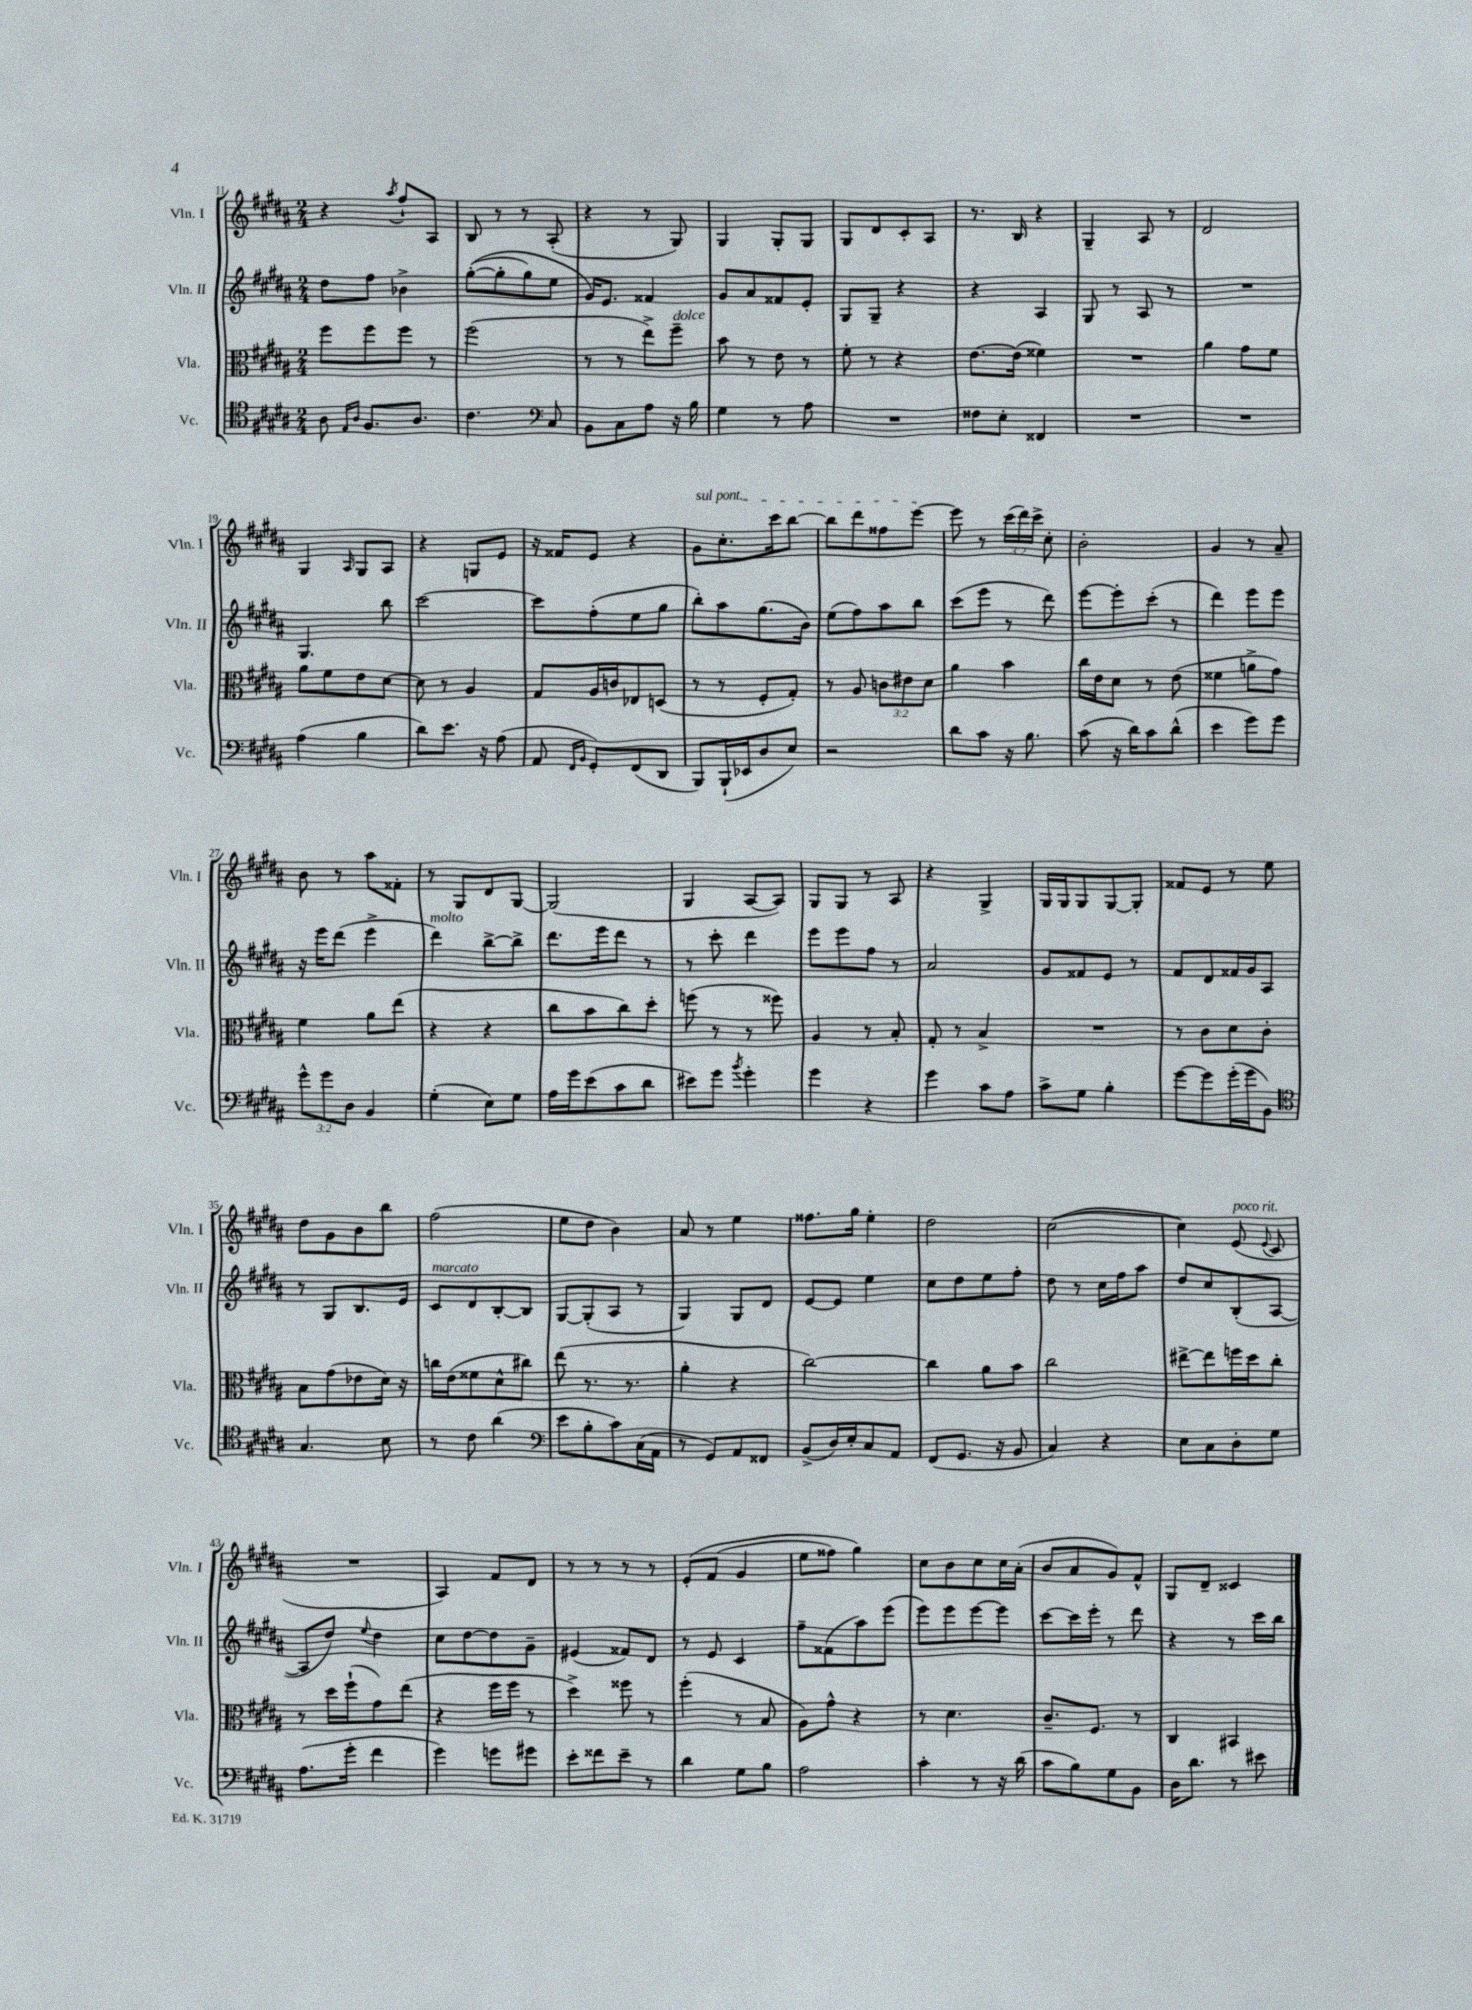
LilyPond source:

<<
\new StaffGroup <<
\new Staff = "s0" \with { instrumentName = "Vln. I" shortInstrumentName = "Vln. I" } {
    \clef treble \key b \major \numericTimeSignature \time 2/4 \override Staff.TupletNumber.text = #tuplet-number::calc-fraction-text
    \autoBeamOff r4 \acciaccatura { ais''8 } fis''8[-! ais8] |
    b8 r8 r8 ais8-.( |
    r4 r8 gis8) |
    gis4 gis8[-. gis8] |
    gis8[ dis'8 cis'8-. ais8] |
    r8. b16 r4 |
    gis4-- ais8 r8 |
    dis'2 |
    gis4 \grace { ais16 } gis8[ ais8] |
    r4 g8[ e'8] |
    r16 fisis'16[ e'8] r4 |
    \once \override TextSpanner.bound-details.left.text = \markup { \italic "sul pont." } gis'8[\startTextSpan cis''8.-. cis'''16 b''8]~ |
    b''8[ dis'''8 fisis''8 e'''8]~\stopTextSpan |
    e'''8 r8 \tuplet 3/2 { cis'''16[( dis'''16) cis'''16]-> } cis''8-. |
    b'2-. |
    gis'4 r8 ais'8-- |
    b'8 r8 ais''8[ fisis'8]-. |
    r8 gis8[ dis'8 gis8]~ |
    gis2( |
    gis4 ais8[~ ais8]) |
    gis8[ gis8] r8 ais8 |
    r4 gis4-> |
    gis16[ gis16 gis8 gis8~ gis8]-. |
    fisis'8[ e'8] r8 e''8 |
    dis''8[ gis'8 b'8 b''8] |
    fis''2( |
    e''8[ dis''8] b'4) |
    ais'8 r8 e''4 |
    fisis''8.[ gis''16] e''4-. |
    dis''2 |
    cis''2~( |
    cis''4) e'8^\markup { \italic "poco rit." }( \appoggiatura { e'8 } cis'8 |
    R2 |
    ais4) fis'8[ dis'8] |
    r8 r8 r8 r8 |
    e'8[-.\( fis'8]( gis'4 |
    e''8[ fisis''8]) gis''4\) |
    cis''8[ b'8 cis''8 cis''16 ais'16]-.( |
    b'8[ ais'8 gis'8) fis'8]-^ |
    gis8[ dis'8]-- cisis'4 \bar "|." |
}
\new Staff = "s1" \with { instrumentName = "Vln. II" shortInstrumentName = "Vln. II" } {
    \clef treble \key b \major \numericTimeSignature \time 2/4
    \autoBeamOff dis''8[ fis''8] bes'4-> |
    gis''8[~-.(\( gis''8-. gis''8) e''8] |
    gis'16[\) e'8.] fisis'4 |
    gis'8[ ais'8 fisis'8 e'8]-. |
    gis8[ gis8]-- r4 |
    r4 ais4 |
    gis8 r8 ais8 r8 |
    R2 |
    gis4. b''8 |
    cis'''2~ |
    cis'''8[ fis''8-.( e''8 gis''8] |
    b''8[-.) ais''8 gis''8.( b'16]) |
    e''8[( fis''8) ais''8 b''8] |
    cis'''8[( e'''8] r8 dis'''8) |
    e'''8[~ e'''8-. cis'''8]-.( r8 |
    dis'''4) e'''8[ e'''8] |
    r16 e'''16[ dis'''8]( e'''4-> |
    dis'''4^\markup { \italic "molto" }) b''8[~-> b''8]-> |
    dis'''8.[ e'''16 dis'''8] r8 |
    r8 cis'''8-. dis'''4 |
    e'''8[ e'''8 fis''8] r8 |
    ais'2 |
    gis'8[ fisis'8 e'8] r8 |
    fis'8[ dis'8 fisis'16 gis'16 ais8] |
    r8 gis8[ b8. e'16] |
    cis'8[^\markup { \italic "marcato" } dis'8 b8~-. b8] |
    gis8[~ gis8-.( ais8] r8 |
    gis4) gis8[ dis'8] |
    e'8[~ e'8] e''4 |
    cis''8[ dis''8 e''8 fis''8]-. |
    dis''8 r8 cis''16[ fis''16 ais''8] |
    dis''8[ cis''8 b8-.( ais8]~ |
    ais8[ dis''8]) \appoggiatura { e''8 } dis''4 |
    cis''8[ dis''8~ dis''8 gis'8]-- |
    eis'4( fisis'8[) dis'8] |
    r8 e'8 cis'4 |
    fis''8[-- fisis'8( ais''8) e'''8]( |
    e'''8[) e'''8 e'''8~ e'''8] |
    cis'''8[~ cis'''16 e'''16]-. r8 dis'''8 |
    r4 r8 cis'''16[ b''16] \bar "|." |
}
\new Staff = "s2" \with { instrumentName = "Vla." shortInstrumentName = "Vla." } {
    \clef alto \key b \major \numericTimeSignature \time 2/4 \override Staff.TupletNumber.text = #tuplet-number::calc-fraction-text
    \autoBeamOff fis''8[ fis''8 fis''8] r8 |
    fis''2( |
    r8 r8 e''8[->) fis''8]--^\markup { \italic "dolce" } |
    b'8 r8 e'8 r8 |
    fis'8-. r8 r4 |
    e'8.[~ e'16]( fisis'4) |
    R2 |
    ais'4 gis'8[ fis'8] |
    ais'8[ fis'8 e'8 dis'8]~ |
    dis'8 r8 ais4 |
    gis8[ ais16 c'16 ees8 d8]( |
    r8 r8 fis8[-. gis8]-.) |
    r8 ais8 \tuplet 3/2 { c'8[ eis'8 dis'8] } |
    ais'4 b'4 |
    cis''16[ e'16 dis'8] r8 e'8( |
    fisis'4 a'8[-> gis'8]) |
    fis'4 ais'8[ e''8]( |
    r4 r4 |
    cis''8[ b'8 cis''8) dis''8]-. |
    f''8( r8 r8 fisis''8) |
    ais4 r8 b8-. |
    gis8-. r8 b4-> |
    R2 |
    r8 cis'8[ dis'8 cis'8]-. |
    b8[ gis'8( ees'8 dis'16]) r16 |
    c''16[ e'16( fisis'8 dis'8-^ cis''8]) |
    e''8( r8. r8. |
    ais'4-. r4 |
    cis''2~) |
    cis''4 ais'8[ b'8] |
    cis''2 |
    eis''8[~-> eis''8 f''16 dis''16 cis''8]-. |
    r8 dis''16[ fis''16-!( gis'8) e''8]( |
    r4 fis''16[ fis''16] r8 |
    dis''4->) fisis''8 r8 |
    fis''4-.( r8 b8 |
    ais8[) gis'8]-^ r4 |
    r8 dis'4. |
    cis'8.[-- fis8.] r8 |
    cis4 bis,4 \bar "|." |
}
\new Staff = "s3" \with { instrumentName = "Vc." shortInstrumentName = "Vc." } {
    \clef tenor \key b \major \numericTimeSignature \time 2/4 \override Staff.TupletNumber.text = #tuplet-number::calc-fraction-text
    \autoBeamOff ais8 \grace { e16[ ais16] } fis8.[ ais8.] |
    cis'4. \clef bass cis8 |
    b,8[ cis8 ais8] r16 b16 |
    gis4 r8 ais8 |
    R2 |
    fisis8[ e8]-. fisis,4 |
    R2 |
    R2 |
    ais4( b4 |
    dis'8[) e'8.] r16 ais8( |
    ais,8 \grace { fis,16[ b,16] } gis,8[-.) fis,8( dis,8] |
    b,,8[) b,,16-!( ees,16 dis8 e8]) |
    r2 |
    dis'8[ cis'8] r16 b8. |
    cis'8( r16 dis'16[) cis'8 dis'8]-^( |
    e'4 gis'8[) gis'8] |
    \tuplet 3/2 { gis'8[-^ gis'8 dis8] } b,4 |
    gis4-.( e8[) gis8] |
    ais16[ gis'16 e'8( cis'8 dis'8] |
    eis'8[) gis'8] \acciaccatura { b'8 } gis'4-. |
    gis'4 r4 |
    gis'4 cis'8[ ais8] |
    cis'8[-> gis8] b4-. |
    gis'8[~ gis'8 gis'16-.( gis'16 b,8]) |
    \clef tenor gis4. b8 |
    r8 cis'8 ais'4( |
    \clef bass e'8[ b8-. cis'8) cis16( ais,16] |
    r8 gis,8[) ais,8 fisis,8] |
    b,8[->( dis16) e16-. cis8 ais,8] |
    fis,8[( gis,8.] r16 b,8 |
    cis4) r4 |
    e8[ cis8 dis8-. gis8] |
    ais8.[( gis'16]-. fis'4 |
    gis'4) g'8[ gis'8] |
    e'8[-. fisis'8 e'8]-- r8 |
    dis'4 gis8[ b8] |
    ais2 |
    cis'4-. r8 r16 dis'16( |
    cis'8[ b8) gis8 b,8] |
    dis16[ dis'8.] r8 eis'8 \bar "|." |
}
>>
>>
\layout { \context { \Score currentBarNumber = #11 } }
